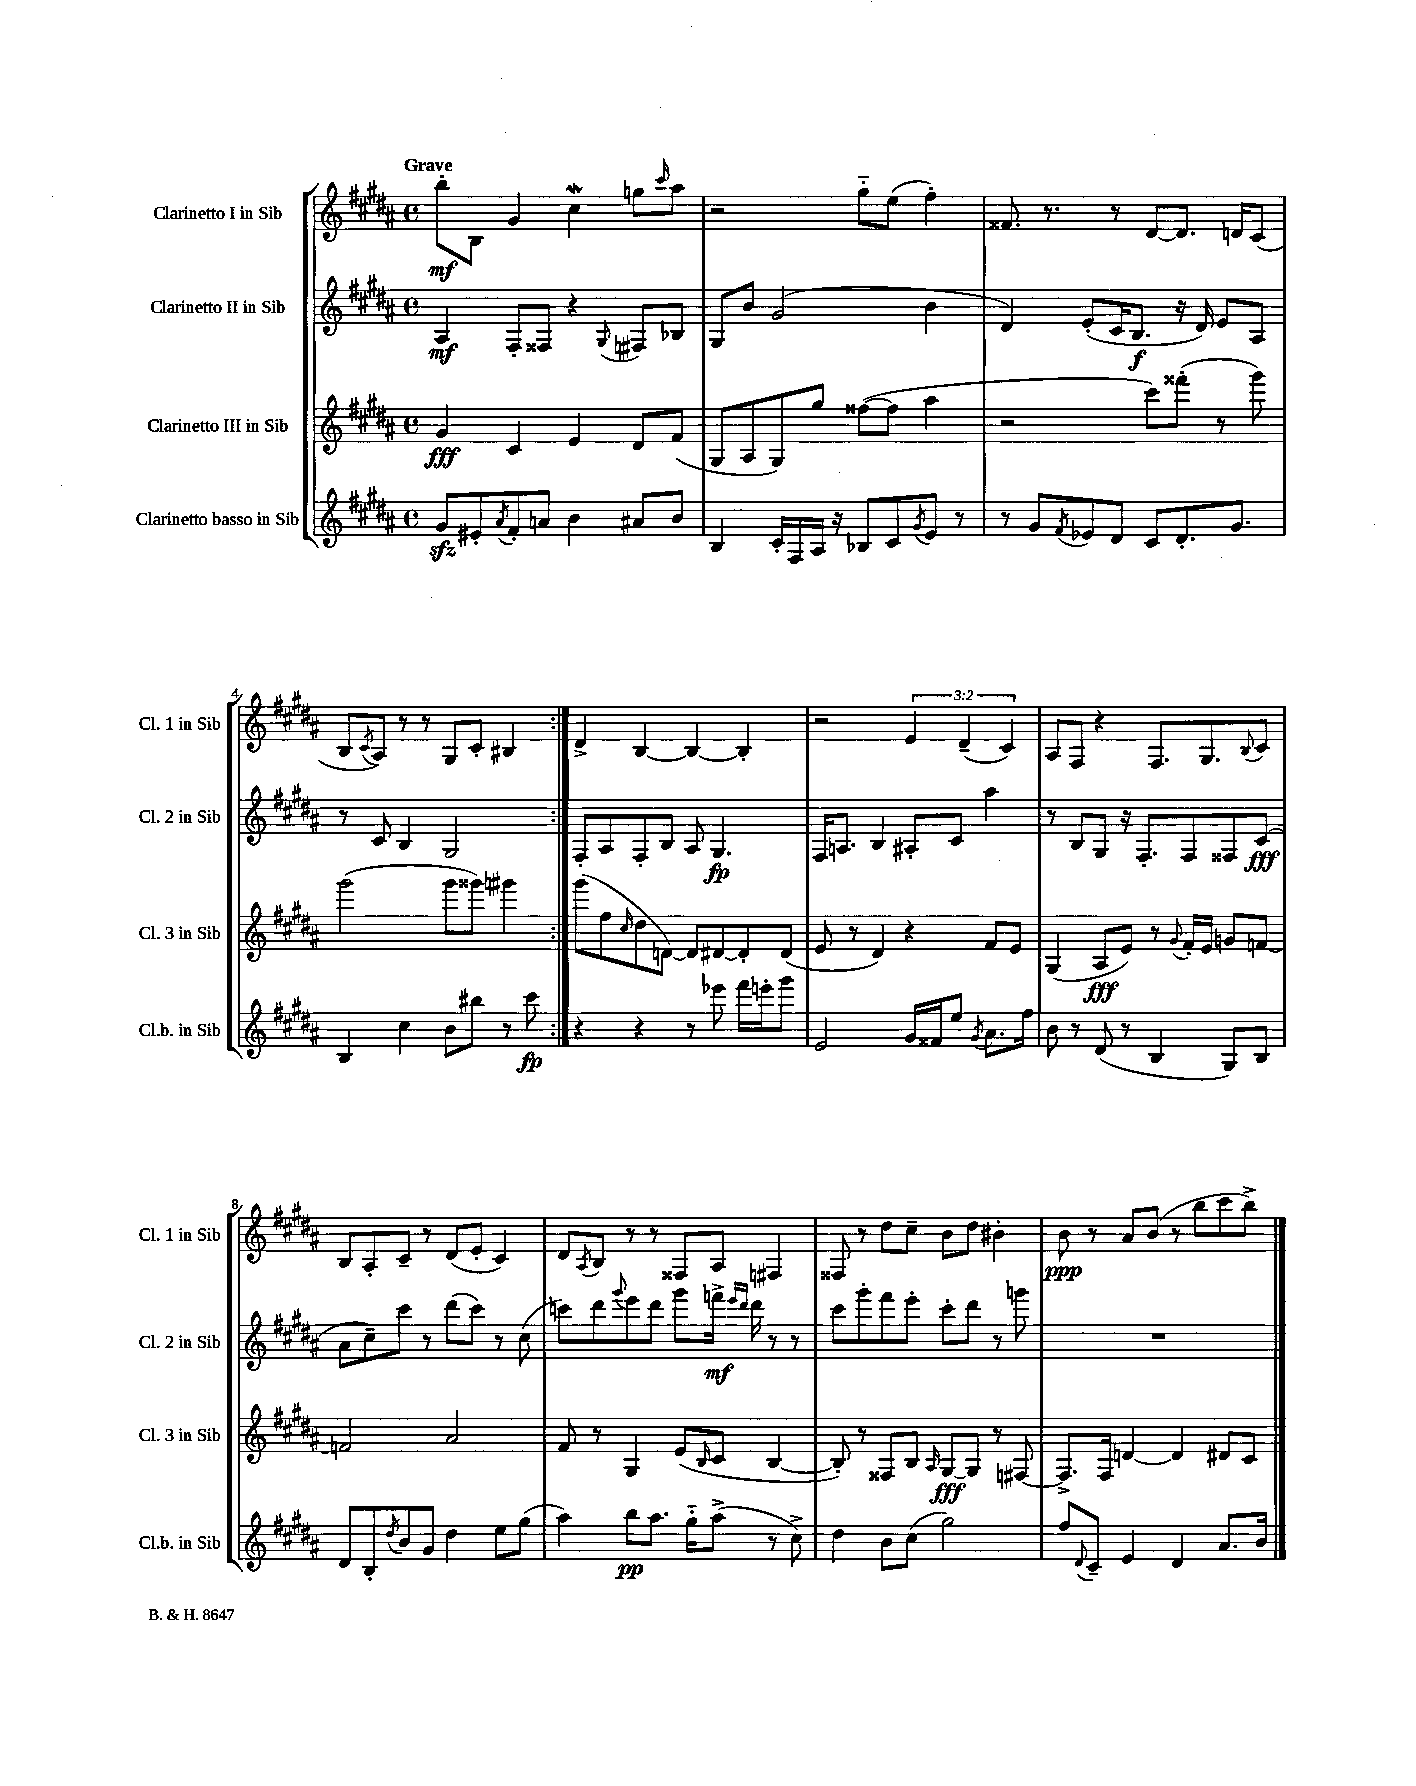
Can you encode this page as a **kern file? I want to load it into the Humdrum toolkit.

**kern	**kern	**kern	**kern
*staff4	*staff3	*staff2	*staff1
*clefG2	*clefG2	*clefG2	*clefG2
*k[f#c#g#d#a#]	*k[f#c#g#d#a#]	*k[f#c#g#d#a#]	*k[f#c#g#d#a#]
*M4/4	*M4/4	*M4/4	*M4/4
*met(c)	*met(c)	*met(c)	*met(c)
8g#/L	4g#/	4A#/	8bb'\L
8e#'/	.	.	8B\J
8qa#/	.	.	.
8f#'/	4c#/	8F#'/L	4g#/
8a/J	.	8F##/J	.
4b\	4e/	4r	4cc#\
.	.	8qqG#/	.
8a#/L	8d#/L	8F#/L	8gg\L
.	.	.	16qqccc#/
8b/J	(8f#/J	8B-/J	8aa#\J
=	=	=	=
4B/	8G#/L	8G#/L	2r
.	8A#/	8b/J	.
16c#'/LL	8G#/)	(2g#/	.
16F#/	.	.	.
16A#/JJ	8gg#/J	.	.
16r	.	.	.
8B-/L	([8ff##\L	.	8gg#'~\L
8c#/	8ff##\]J	.	(8ee\J
8qg#/	.	.	.
8e/J	4aa#\	4b\	4ff#'\)
8r	.	.	.
=	=	=	=
8r	2r	4d#/)	8.f##/
8g#/L	.	.	.
.	.	.	8.r
8qf#/	.	.	.
8e-/	.	(8e'/L	.
8d#/J	.	16c#/K	8r
.	.	8.B/J	.
8c#/L	8ccc#\L)	.	[8d#/L
8.d#'/	(8fff##'\J	16r	8.d#/]J
.	.	16d#/)	.
.	8r	8e/L	.
8.g#/J	.	.	16d/LK
.	8ggg#\)	8A#/J	(8c#/J
=	=	=	=
4B/	(2ggg#\	8r	8B/L
.	.	.	8qc#/
.	.	8c#/	8A#/J)
4cc#\	.	4B/	8r
.	.	.	8r
8b\L	8ggg#\L	2G#/	8G#/L
8bb#\J	8ggg##\J)	.	8c#'/J
8r	4ggg#\	.	4B#/
8ccc#\	.	.	.
=:|!	=:|!	=:|!	=:|!
4r	(8ggg#\L	8F#'/L	4d#^/
.	8ff#\	8A#/	.
.	16qqcc#/	.	.
4r	8dd#\	8F#'/	[4B/
.	[8d\J)	8B/J	.
8r	8d/]L	8A#/	4B/_
8eee-\	[8d#/	4.G#/	.
16fff#\LL	8d#'/]	.	4B'/]
16eee'\J	.	.	.
8ggg#\J	(8d#/J	.	.
=	=	=	=
2e/	8e/	16F#/LK	2r
.	.	8.A/J	.
.	8r	.	.
.	4d#/)	4B/	.
16g#/LL	4r	8A#'/L	6e/
16f##/J	.	.	.
8ee/J	.	8c#/J	.
.	.	.	(6d#~/
8qg#/	.	.	.
8.a#\L	8f#/L	4aa#\	.
.	.	.	6c#/)
.	8e/J	.	.
16ff#\Jk	.	.	.
=	=	=	=
8b\	(4G#/	8r	8A#/L
8r	.	8B/L	8F#/J
(8d#/	8A#/L	8G#/J	4r
8r	8e/J)	16r	.
.	.	8.F#'/L	.
4B/	8r	.	8.F#/L
.	8qqg#/	.	.
.	16f#'/LL	8F#/	.
.	16e/JJ	.	8.G#/
8G#/L)	8g/L	8F##/	.
.	.	.	8qqB/
8B/J	[8f/J	(8c#/J	8c#/J
=	=	=	=
8d#/L	2f/]	8a#\L	8B/L
8B'/	.	8cc#~\)	8A#'/
8qdd#/	.	.	.
8b/	.	8ccc#\J	8c#~/J
8g#/J	.	8r	8r
4dd#\	2a#/	(8ddd#\L	(8d#/L
.	.	8ccc#\J)	8e'/J
8ee\L	.	8r	4c#/)
(8gg#\J	.	(8cc#\	.
=	=	=	=
4aa#\)	8f#/	8ccc\L)	8d#/L
.	.	.	8qA#/
.	8r	8ddd#\	8B/J
.	.	8qqggg#/	.
8bb\L	4G#/	8eee\	8r
8.aa#\J	.	8ddd#\J	8r
.	(8e/L	8ggg#\L	8F##/L
16gg#'~\LK	.	.	.
.	16qqB/	.	.
(8aa#^\J	8c#/J	16fff^\Jk	8A#/J
.	.	16qqeee/LL	.
.	.	16qqddd#/JJ	.
.	.	16ddd#\	.
8r	[4B/	8r	4F#/
8cc#^\)	.	8r	.
=	=	=	=
4dd#\	8B'/])	8ccc#\L	8F##/
.	8r	8ggg#'\	8r
8b\L	8F##/L	8fff#\	8dd#\L
(8cc#\J	8B/J	8eee'\J	8cc#~\J
.	16qqA#/	.	.
2gg#\)	[8G#/L	8ccc#'\L	8b\L
.	8G#/]J	8ddd#\J	8dd#\J
.	8r	8r	4b#'\
.	[8F#/	8ggg\	.
=	=	=	=
8ff#/L	8.F#^/]L	1r	8b\
8qqd#/	.	.	.
8c#~/J	.	.	8r
.	16F#/Jk	.	.
4e/	[4d/	.	8a#/L
.	.	.	(8b/J
4d#/	4d/]	.	8r
.	.	.	8bb\L
8.a#/L	8d#/L	.	8ccc#\
.	8c#/J	.	8bb^\J)
16b/Jk	.	.	.
==	==	==	==
*-	*-	*-	*-
